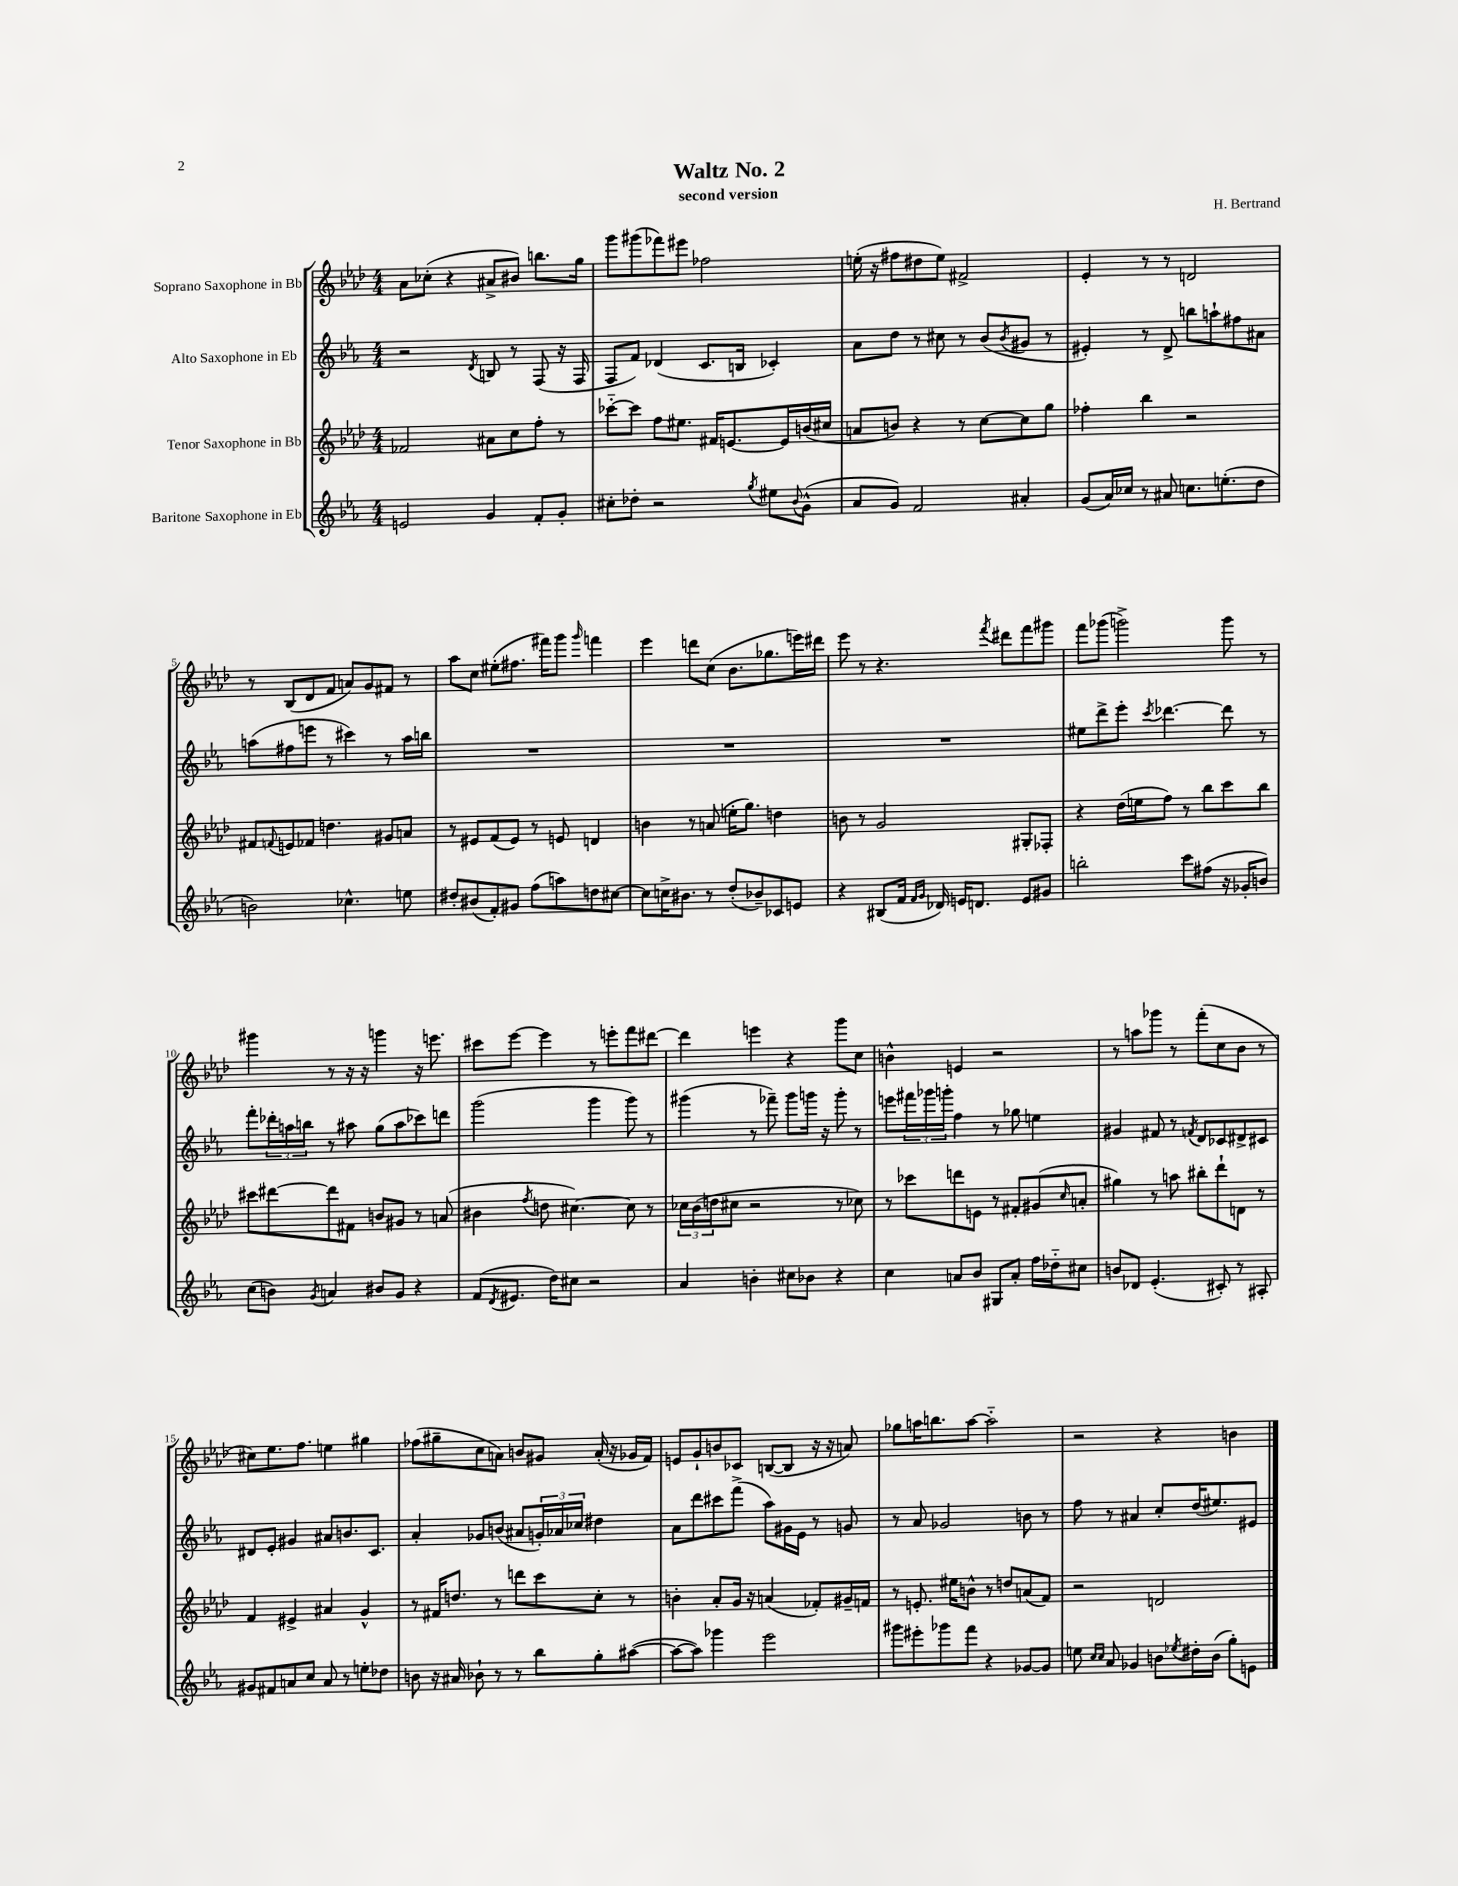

**kern	**kern	**kern	**kern
*part4	*part3	*part2	*part1
*staff4	*staff3	*staff2	*staff1
*I"Baritone Saxophone in Eb	*I"Tenor Saxophone in Bb	*I"Alto Saxophone in Eb	*I"Soprano Saxophone in Bb
*clefG2	*clefG2	*clefG2	*clefG2
*k[b-e-a-]	*k[b-e-a-d-]	*k[b-e-a-]	*k[b-e-a-d-]
*M4/4	*M4/4	*M4/4	*M4/4
=1	=1	=1	=1
2en/	2f-X/	2r	8a-\L
.	.	.	(8cc-X'\J
.	.	.	4r
.	.	8qd/	.
4g/	8a#X\L	8Bn/	8a#X^/L
.	8cc\	8r	8b#X/J)
8f'/L	8ff'\J	(8F/	8.bbn\L
8g'/J	8r	16r	.
.	.	16F/	16gg\Jk
=2	=2	=2	=2
8cc#X'\L	[8ccc-X\L	8F/L	8ggg\L
8dd-X'\J	8ccc-\J]	8f/J)	(8ggg#X\
2r	8ff\L	(4d-X/	8fff-X\)
.	8.ee#X\J	.	8eee#X\J
.	.	8.c/L	2ff-X\
.	16f#X/KL	.	.
.	[8.en/	.	.
.	.	16Bn/Jk	.
8qgg/	.	.	.
8ee#X\L	.	4c-X'/)	.
.	16e/L]	.	.
8qqb-/	.	.	.
(8g^^\J	(16bn/	.	.
.	16cc#X/JJ	.	.
=3	=3	=3	=3
8a-/L	8an/L	8a-\L	(16een'\
.	.	.	16r
8g/J)	8bn/J)	8dd\J	8ff#X\L
2f/	4r	8r	8dd#X\
.	.	8cc#X\	8ee\J)
.	8r	8r	2f#X^/
.	[8cc\L	(8b-/L	.
.	.	8qb-/	.
4a#X'/	8cc\]	8g#X/J	.
.	8gg\J	8r	.
=4	=4	=4	=4
(8g/L	4ff-X'\	4e#X'/)	4e-'/
16a-/L)	.	.	.
16cc-X/JJ	.	.	.
8r	4bb-\	8r	8r
8a#X/	.	8d^/	8r
8.ccn\L	2r	8bbn\L	2dn/
.	.	8aan`\	.
(8.een'\	.	.	.
.	.	8ff#X\	.
8dd\J	.	8a#X\J	.
!!LO:LB:g=z
=5	=5	=5	=5
2bn\)	8f#X/L	(8aan\L	8r
.	8qqfn/	.	.
.	8en/	8ff#X\	(8B-/L
.	8f-X/J	8eeen\J	8d-/
.	4.ddn\	8r	8f/J
4.cc-X^^\	.	4ccc#X\)	8an/L)
.	.	.	8g/
.	8g#X/L	8r	8f#X/J
8een\	8an/J	16aa\LL	8r
.	.	16bbn\JJ	.
=6	=6	=6	=6
8dd#X'/L	8r	1r	8aa-\L
(8b#X/	8e#X/L	.	8cc\J
8f'/)	(8f/	.	(8ee#X'\L
8g#X/J	8e#/J)	.	8.ff#X\J
(8ff\L	8r	.	.
.	.	.	16fff#X\KL)
8aan\)	8en/	.	8ggg\J
.	.	.	16qqggg/
8ddn\	4dn/	.	4fffn\
[8cc#X\J	.	.	.
=7	=7	=7	=7
8cc#\L]	4bn\	1r	4eee-\
16ccn^\K	.	.	.
8.b#X\J	.	.	.
.	8r	.	8dddn\L
8r	(8an/	.	(8cc\J
(8dd'/L	16een'\KL	.	8.b-\L
.	8.gg\J)	.	.
8b-X~/)	.	.	.
.	.	.	8.gg-X\
8c-X/	4ddn\	.	.
8en/J	.	.	16eeen\L)
.	.	.	16ddd#X\JJ
=8	=8	=8	=8
4r	8bn\	1r	8eee-\
.	8r	.	8r
(8B#X/L	2g/	.	4.r
16f/Jk	.	.	.
16qqf/LL	.	.	.
16qqg/JJ	.	.	.
16d-X/)	.	.	.
16en/KL	.	.	.
8.dn/J	.	.	.
.	.	.	8qfff/
.	.	.	8ddd#X\L
8e/L	8G#X'/L	.	8fff\
8g#X/J	8F-X'/J	.	8ggg#X\J
=9	=9	=9	=9
2bbn'\	4r	8ee#X\L	8fff\L
.	.	8ddd^\	(8ggg-X\J
.	(16dd-\LL	8eee-'\J	2gggn^\)
.	16een\J	.	.
.	.	8qccc/	.
.	8ff\J)	[4.ddd-X\	.
8ccc\L	8r	.	.
(8ff#X\J	8bb-\L	.	.
16r	8ccc\	8ddd-\]	8ggg\
16g-X'/KL	.	.	.
8bn/J)	8bb-\J	8r	8r
!!LO:LB:g=z
=10	=10	=10	=10
(8cc\L	8ccc#X\L	8fff'\L	4ggg#X\
8bn\J)	[8ddd#X\	24ddd-X'\L	.
.	.	24aan\	.
.	.	24bbn\JJ	.
8qg/	.	.	.
4an/	8ddd#\]	8r	8r
.	8f#X\J	8aa#X\	16r
.	.	.	16r
8b#X/L	8bn/L	(8gg\L	4gggn\
8g/J	8g#X/J	8aa#\	.
4r	8r	8ccc-X\)	16r
.	.	.	8.eeen\
.	(8an/	8dddn\J	.
=11	=11	=11	=11
(8f/L	4b#X\	(2ggg\	8ccc#X\L
8qd/	.	.	.
8.e#X/J	.	.	[8eee-\J
.	8qff/	.	.
.	8ddn\	.	4eee-\]
16dd\KL)	.	.	.
8cc#X\J	[4.cc#X\)	.	.
2r	.	4ggg\	8r
.	.	.	8eeen'\L
.	8cc#\]	8ggg\)	8fff\
.	8r	8r	[8ddd#X\J
=12	=12	=12	=12
4a-/	24cc-X\LL	(4ggg#X\	4ddd#\]
.	(24b-\	.	.
.	24ddn\J	.	.
.	8cc#X\J	.	.
4bn'\	2r	8r	4eeen\
.	.	8fff-X~\)	.
8cc#X\L	.	8ggg#\L	4r
8b-X\J	.	16gggn\Jk	.
.	.	16r	.
4r	8r	8ggg'\	8ggg\L
.	8cc-X\)	8r	8cc\J
=13	=13	=13	=13
4cc\	8r	8eeen\L	4bn^^\
.	8ccc-X\L	24fff#X\L	.
.	.	24ggg-X\	.
.	.	24gggn'\JJ	.
8an/L	8dddn\	4ff\	4en/
8b-/J	8en\J	.	.
8G#X/L	8r	8r	2r
8a'/J	8f#X'/L	8gg-X\	.
16ff\LL	(8g#X/	4een\	.
16dd-X\J	.	.	.
.	16qqcc/	.	.
8cc#X\J	8an'/J	.	.
=14	=14	=14	=14
8bn/L	4gg#X\)	4g#X/	8r
8d-X/J	.	.	8aan\L
(4.e-'/	8r	8f#X/	8ggg-X\J
.	8aan\	8r	8r
.	.	8qfn/	.
.	8bb#X'\L	8d/L	(8fff'\L
8c#X'/)	8ddd-`\	8c-X/	8cc\
8r	8dn\J	8d#X^/	8b-\J
8A#X'/	8r	8c#X/J	8r
!!LO:LB:g=z
=15	=15	=15	=15
8g#X/L	4f/	8d#X/L	8cc#X\L)
8f#X/	.	8e-'/J	8.ee-\
8an/	4e#X^/	4g#X/	.
.	.	.	8.ff\J
8cc/J	.	.	.
8a/	4a#X/	8a#X/L	4een\
8r	.	8.bn/	.
8een'\L	4g^^/	.	4gg#X\
.	.	8.c/J	.
8dd-X\J	.	.	.
=16	=16	=16	=16
8bn\	8r	4a-'/	(8ff-X\L
16r	16f#X/KL	.	8gg#X~\
16a#X/	8.ddn/J	.	.
8b-X`\	.	8g-X/L	8cc\
8r	8r	(8bn/J	8an\J)
8r	8dddn\L	8a#X/L	8bn/L
8bb-\L	8ccc\	24gn'/L)	8g#X/J
.	.	24a-X/	.
.	.	24cc-X/JJ	.
8gg'\	8cc'\J	4dd#X\	(16a'/
.	.	.	16r
([8aa#X\J	8r	.	16g-X/LL
.	.	.	16f/JJ)
=17	=17	=17	=17
8aa#\L_	4bn'\	8a-\L	8en/L
8aa#\J])	.	8ddd\	8g`/
4ggg-X\	8a-'/L	8ccc#X\	8bn/
.	16g/Jk	(8fff^\J	8c-X/J
.	16r	.	.
2eee-\	(4an/	8aa-\L)	([8Bn/L
.	.	16g#X\L	8B/J]
.	.	16e-\JJ	.
.	8f-X'/L)	8r	16r
.	.	.	16r
.	16g#X~/L	8gn/	8an/)
.	16fn/JJ	.	.
=18	=18	=18	=18
8ggg#X\L	8r	8r	8gg-X\L
8eee#X'\	8.en'/	8a-/	16aan\K
.	.	.	8.bbn\
8ggg-X\	.	2g-X/	.
.	16ee#X\KL	.	.
8fff\J	8bn^^\J	.	[8aa\J
4r	8r	.	2aa\]
.	8ddn/L	.	.
[8g-X/L	(8an/	8bn\	.
8g-/J]	8f/J)	8r	.
=19	=19	=19	=19
8een\	2r	8ff\	2r
16qqcc/LL	.	.	.
16qqcc/JJ	.	.	.
8a-/	.	8r	.
4g-X/	.	4a#X/	.
8bn\L	2dn/	8cc'/L	4r
8qee-X/	.	.	.
16dd#X'\L	.	(16dd/K	.
(16b\JJ	.	8.ee#X/)	.
8gg'\L)	.	.	4bn\
8en\J	.	8e#X/J	.
==	==	==	==
*-	*-	*-	*-
